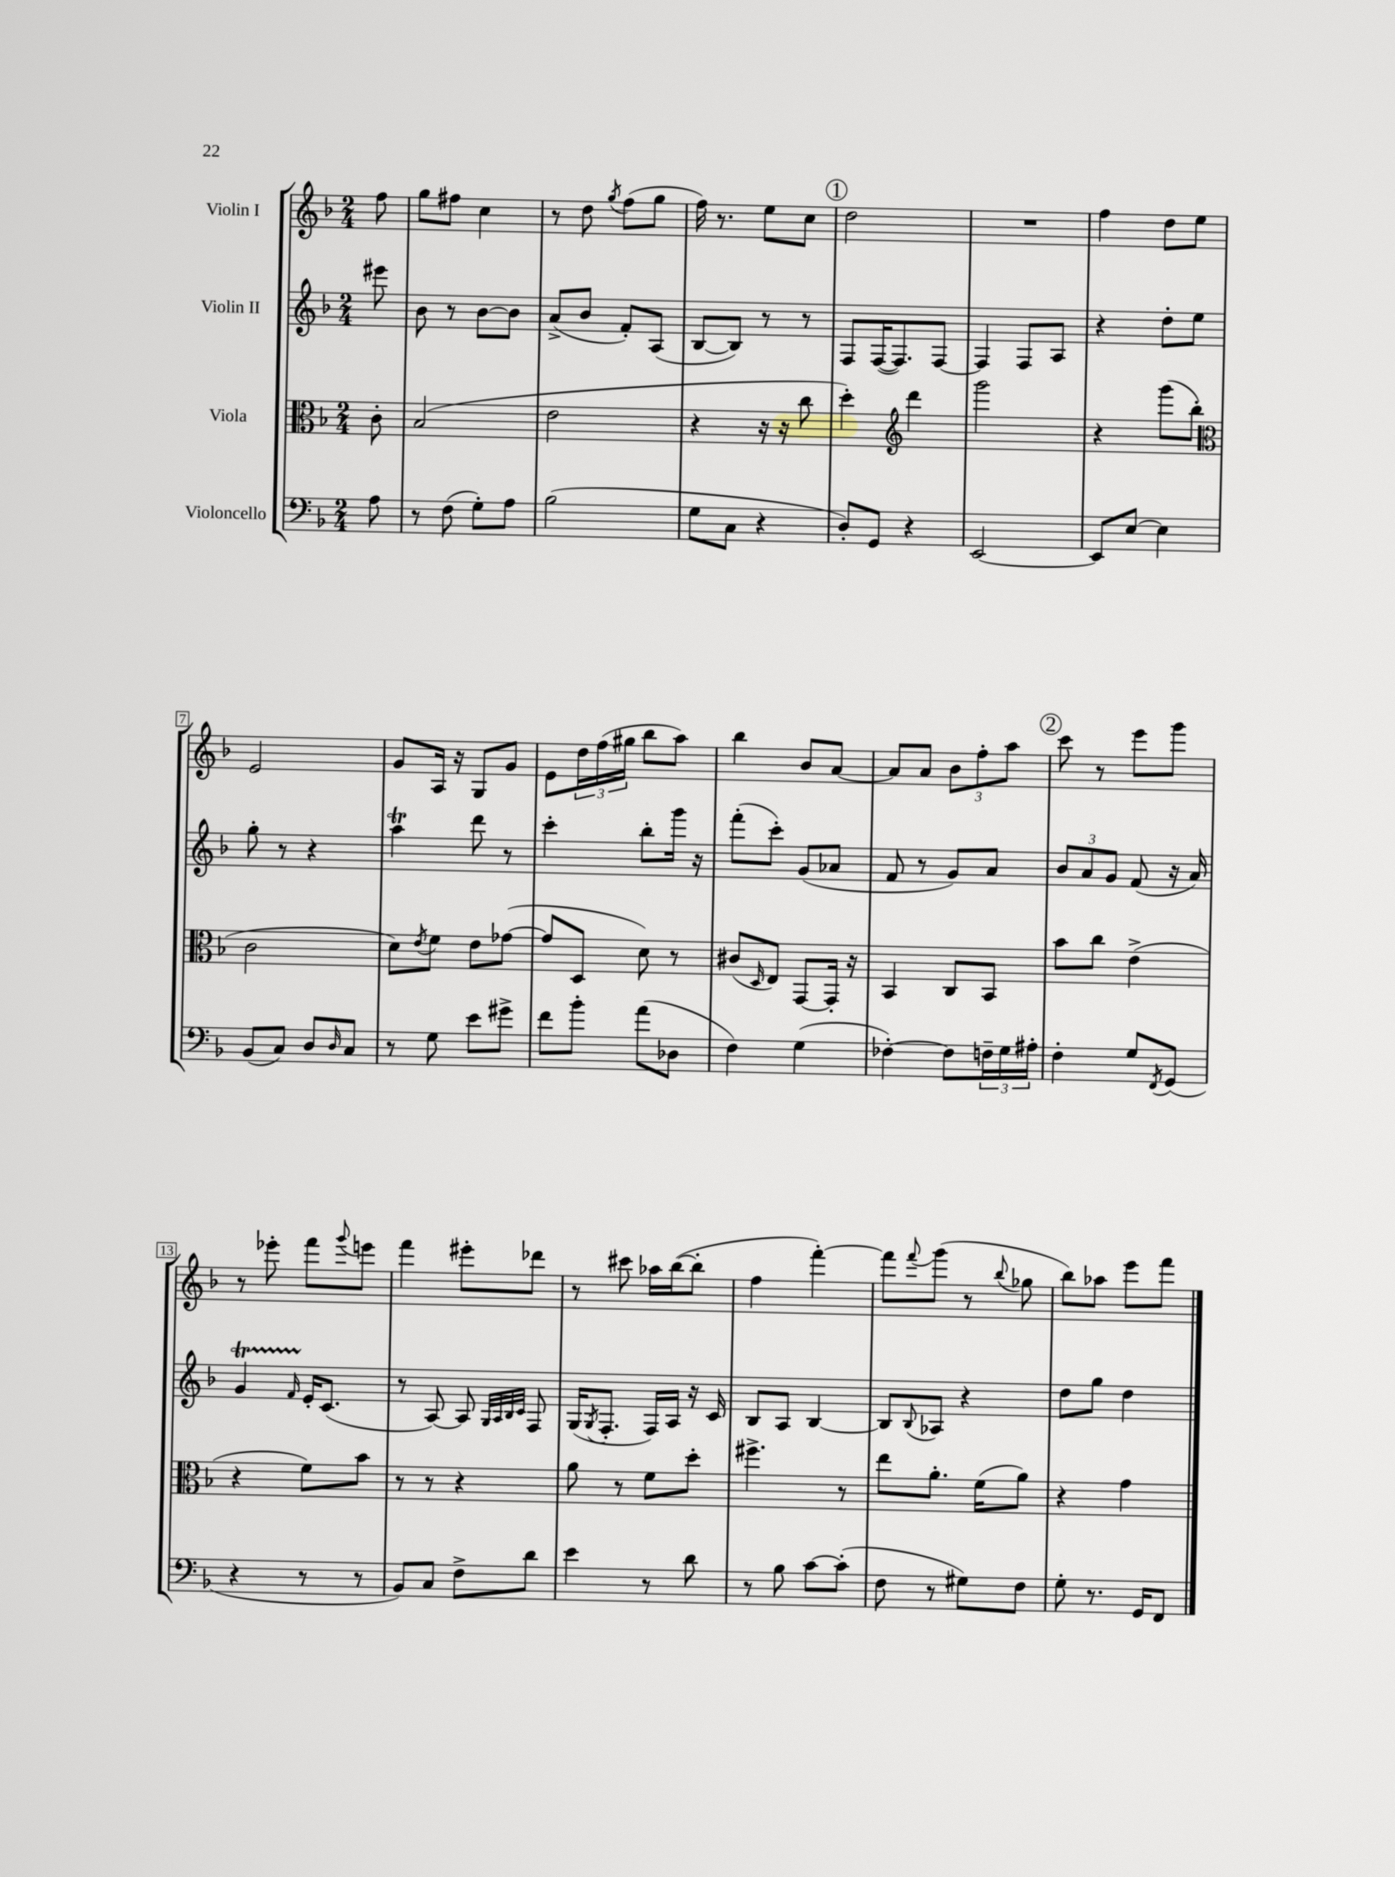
<<
\new StaffGroup <<
\new Staff = "s0" \with { instrumentName = "Violin I" } {
    \clef treble \key f \major \numericTimeSignature \time 2/4 \partial 8
    f''8 |
    g''8 fis''8 c''4 |
    r8 d''8 \acciaccatura { g''8 } f''8( g''8 |
    f''16) r8. e''8 c''8 |
    \mark \markup { \circle "1" } d''2 |
    R2 |
    f''4 d''8 e''8 |
    e'2 |
    g'8 a16 r16 g8 g'8 |
    e'8 \tuplet 3/2 { d''16 f''16( gis''16 } bes''8 a''8) |
    bes''4 bes'8 a'8~ |
    a'8 a'8 \tuplet 3/2 { bes'8 f''8-. a''8 } |
    \mark \markup { \circle "2" } c'''8 r8 e'''8 g'''8 |
    r8 ees'''8-. f'''8 \appoggiatura { g'''8 } e'''8 |
    f'''4 eis'''8-. des'''8 |
    r8 cis'''8 aes''16 bes''16~( bes''8-. |
    f''4 f'''4~-.) |
    f'''8 \appoggiatura { f'''8 } g'''8( r8 \appoggiatura { bes''8 } ges''8 |
    bes''8) aes''8 e'''8 f'''8 \bar "|." |
}
\new Staff = "s1" \with { instrumentName = "Violin II" } {
    \clef treble \key f \major \numericTimeSignature \time 2/4 \partial 8
    eis'''8 |
    bes'8 r8 bes'8~ bes'8 |
    a'8->( bes'8 f'8-.) a8( |
    bes8~ bes8) r8 r8 |
    \mark \markup { \circle "1" } f8 f16~( f8.) f8~ |
    f4 f8 a8 |
    r4 d''8-. e''8 |
    g''8-. r8 r4 |
    a''4\trill d'''8 r8 |
    c'''4-. bes''8-. g'''16 r16 |
    f'''8-.( c'''8-.) g'8( aes'8 |
    f'8 r8 g'8) a'8 |
    \mark \markup { \circle "2" } \tuplet 3/2 { bes'8 a'8 g'8 } f'8( r16 a'16) |
    g'4\startTrillSpan \grace { f'16 } e'16-.\stopTrillSpan c'8.( |
    r8 a8~) a8 \grace { g32 a32 bes32 c'32 } f8 |
    g16( \acciaccatura { g8 } f8.-. f16) a16 r16 c'16 |
    bes8 a8 bes4~ |
    bes8 \appoggiatura { bes8 } aes8 r4 |
    d''8 g''8 d''4 \bar "|." |
}
\new Staff = "s2" \with { instrumentName = "Viola" } {
    \clef alto \key f \major \numericTimeSignature \time 2/4 \partial 8
    c'8-. |
    bes2( |
    e'2 |
    r4 r16 r16 c''8 |
    \mark \markup { \circle "1" } d''4-.) \clef treble d'''4 |
    g'''2 |
    r4 g'''8( bes''8-. |
    \clef alto c'2 |
    d'8) \acciaccatura { e'8 } f'8 e'8 ges'8~( |
    ges'8 d8 d'8) r8 |
    cis'8( \grace { d16 } e8) g,8~ g,16-. r16 |
    bes,4 c8 bes,8 |
    \mark \markup { \circle "2" } bes'8 c''8 e'4->( |
    r4 f'8) bes'8 |
    r8 r8 r4 |
    a'8 r8 f'8 d''8-. |
    fis''4.-> r8 |
    e''8 a'8.-. f'16( a'8) |
    r4 g'4 \bar "|." |
}
\new Staff = "s3" \with { instrumentName = "Violoncello" } {
    \clef bass \key f \major \numericTimeSignature \time 2/4 \partial 8
    a8 |
    r8 f8( g8-.) a8 |
    bes2( |
    g8 c8 r4 |
    \mark \markup { \circle "1" } d8-.) g,8 r4 |
    e,2~ |
    e,8 e8~ e4 |
    bes,8( c8) d8 \grace { d16 } c8 |
    r8 g8 e'8 gis'8-> |
    f'8 bes'8-. a'8( des8 |
    f4) g4( |
    fes4~-.) fes8 \tuplet 3/2 { f16-- g16 ais16-. } |
    \mark \markup { \circle "2" } f4-. g8 \acciaccatura { f,8 } g,8( |
    r4 r8 r8 |
    bes,8) c8 f8-> d'8 |
    e'4 r8 d'8 |
    r8 bes8 c'8~ c'8-.( |
    f8 r8 gis8) f8 |
    g8-. r8. g,16 f,8 \bar "|." |
}
>>
>>
\layout { \context { \Score \override BarNumber.stencil = #(make-stencil-boxer 0.1 0.3 ly:text-interface::print) } }
